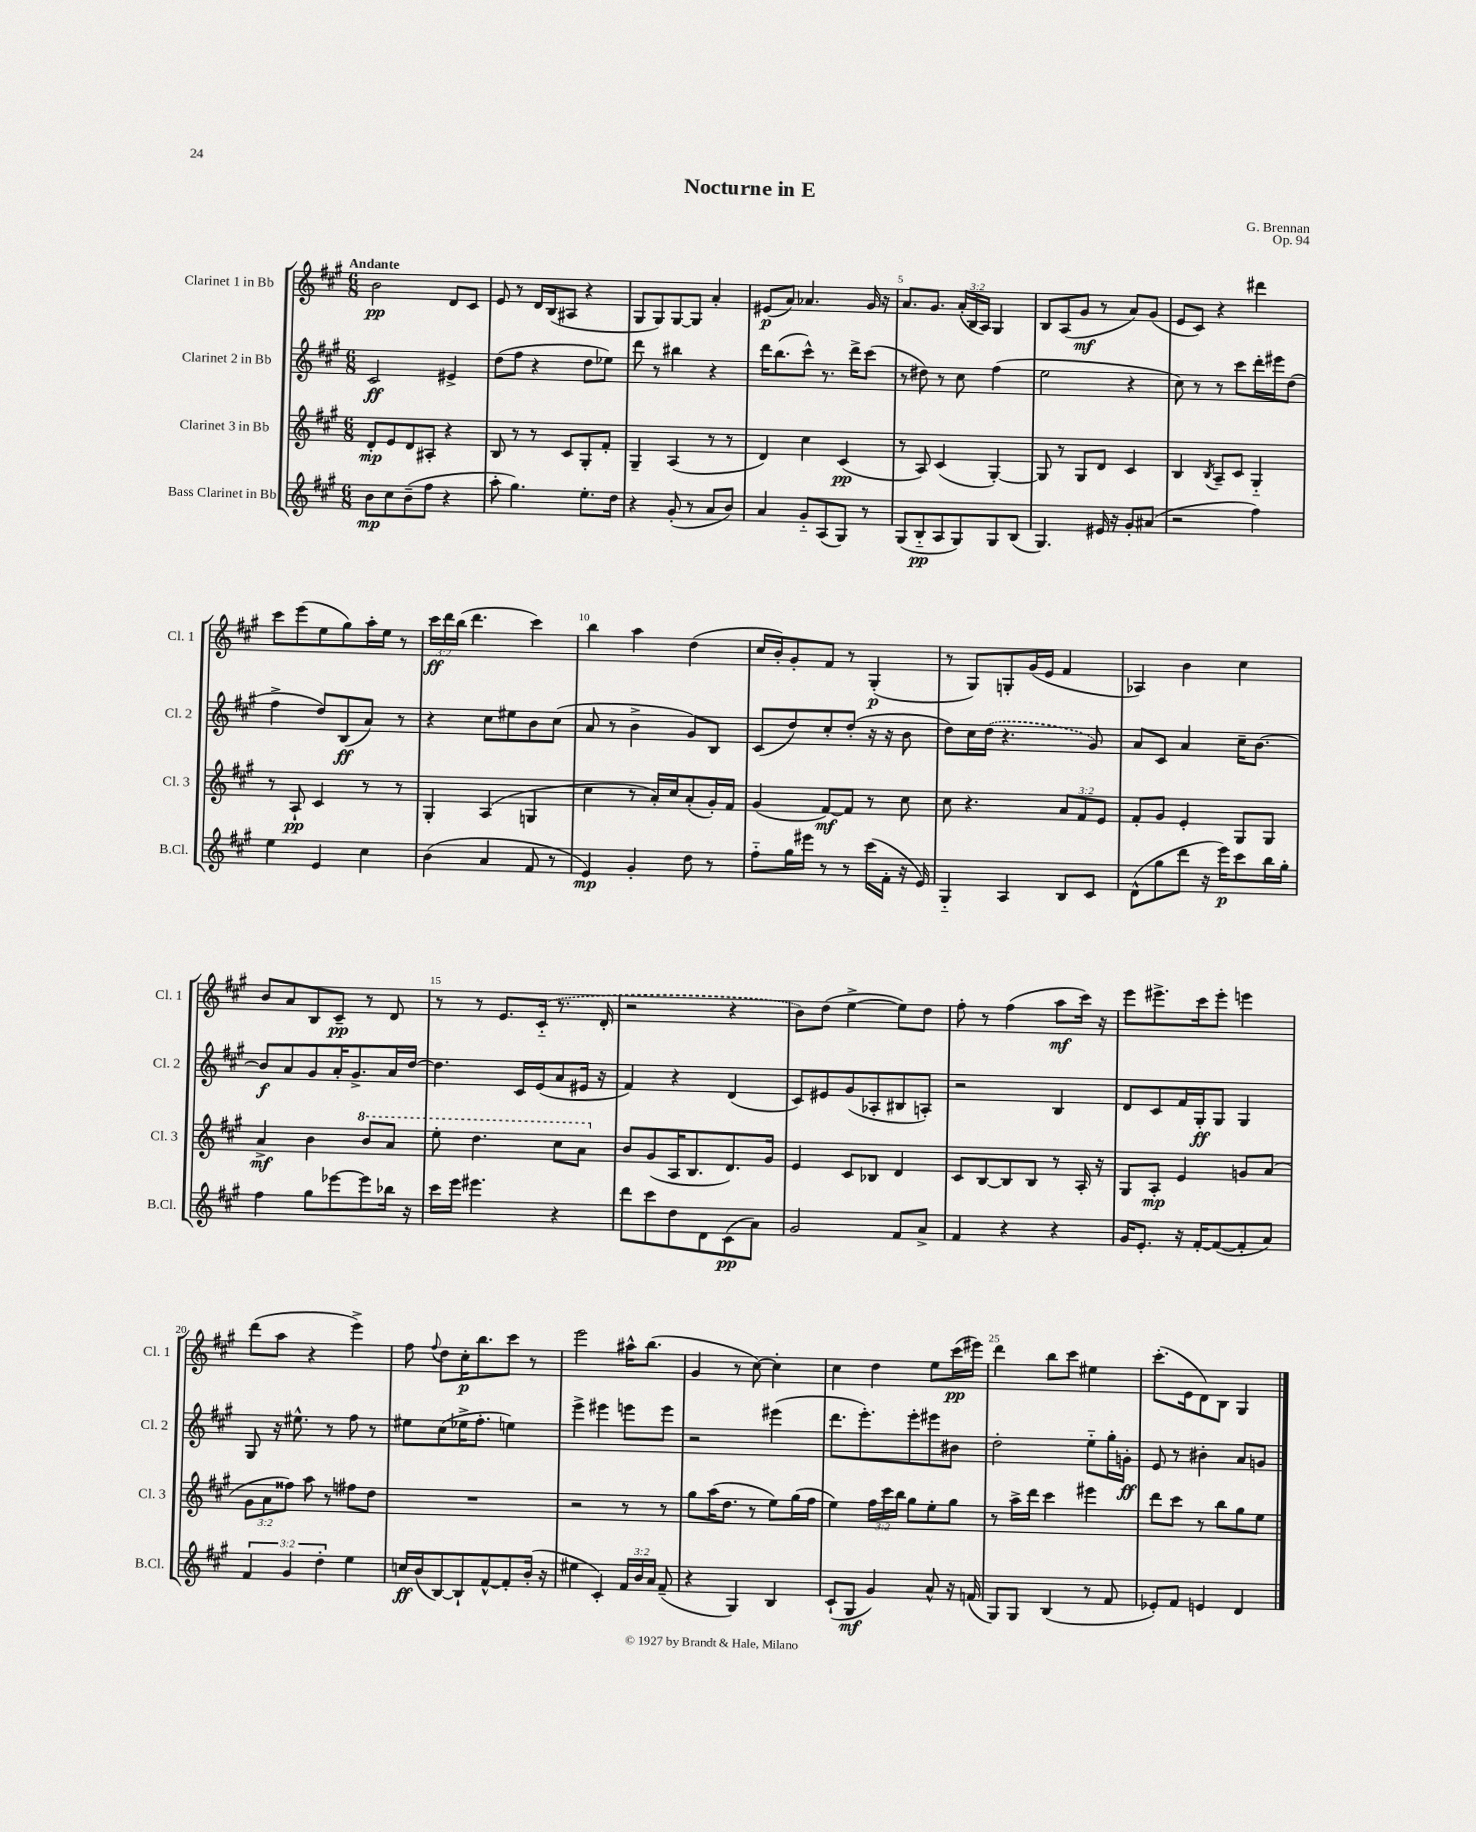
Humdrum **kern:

**kern	**dynam	**kern	**dynam	**kern	**dynam	**kern	**dynam
*part4	*part4	*part3	*part3	*part2	*part2	*part1	*part1
*staff4	*staff4	*staff3	*staff3	*staff2	*staff2	*staff1	*staff1
*I"Bass Clarinet in Bb	*	*I"Clarinet 3 in Bb	*	*I"Clarinet 2 in Bb	*	*I"Clarinet 1 in Bb	*
*I'B.Cl.	*	*I'Cl. 3	*	*I'Cl. 2	*	*I'Cl. 1	*
*clefG2	*	*clefG2	*	*clefG2	*	*clefG2	*
*k[f#c#g#]	*	*k[f#c#g#]	*	*k[f#c#g#]	*	*k[f#c#g#]	*
*M6/8	*	*M6/8	*	*M6/8	*	*M6/8	*
=1	=1	=1	=1	=1	=1	=1	=1
!	!	!	!	!	!	!LO:TX:a:B:t=Andante	!
8b\L	mp	8d'/L	mp	2c#/	ff	2b\	pp
8cc#\	.	8e/	.	.	.	.	.
(8b~\	.	8d/	.	.	.	.	.
8ff#\J	.	8A#X'/J	.	.	.	.	.
4r	.	4r	.	4e#X^/	.	8d/L	.
.	.	.	.	.	.	8c#/J	.
=2	=2	=2	=2	=2	=2	=2	=2
8aa'\	.	8B/	.	(8dd\L	.	8e/	.
4.gg#\)	.	8r	.	8ff#\J	.	8r	.
.	.	8r	.	4r	.	16d/LL	.
.	.	.	.	.	.	(16B/J	.
.	.	8c#/L	.	.	.	8A#X/J	.
8.ee'\L	.	8G#'/	.	8dd\L	.	4r	.
.	.	8f#'/J	.	8ee-X\J)	.	.	.
16dd\Jk	.	.	.	.	.	.	.
=3	=3	=3	=3	=3	=3	=3	=3
4r	.	4G#~/	.	8ddd\	.	8G#/L	.
.	.	.	.	8r	.	8G#/)	.
(8g#'/	.	(4A/	.	4bb#X\	.	[8G#/	.
8r	.	.	.	.	.	8G#/J]	.
8a/L	.	8r	.	4r	.	4a'/	.
8b/J)	.	8r	.	.	.	.	.
=4	=4	=4	=4	=4	=4	=4	=4
4a/	.	4d/)	.	16ddd\KL	.	(8e#X/L	p
.	.	.	.	(8.bb\	.	.	.
.	.	.	.	.	.	8a/J)	.
8g#/L	.	4cc#\	.	8ccc#^^\J)	.	4.a-X/	.
(8A/	.	.	.	8.r	.	.	.
8G#/J)	.	(4c#/	pp	.	.	.	.
.	.	.	.	16ddd^\KL	.	.	.
8r	.	.	.	(8ccc#\J	.	16g#/	.
.	.	.	.	.	.	16r	.
=5	=5	=5	=5	=5	=5	=5	=5
(8G#/L	.	8r	.	8r	.	8.a/L	.
8B/	pp	8A/)	.	8dd#X\)	.	.	.
.	.	.	.	.	.	8.g#/J	.
8A/	.	(4c#/	.	8r	.	.	.
8G#/)	.	.	.	8cc#\	.	(24a'/LL	.
.	.	.	.	.	.	24B/	.
.	.	.	.	.	.	24A/JJ)	.
8G#/	.	[4G#'/)	.	(4ff#\	.	4G#/	.
(8B/J	.	.	.	.	.	.	.
=6	=6	=6	=6	=6	=6	=6	=6
4.G#/)	.	8G#/]	.	2ee\	.	8B/L	.
.	.	8r	.	.	.	(8A/	.
.	.	8G#/L	.	.	.	8g#/J	mf
16e#X/	.	8d/J	.	.	.	8r	.
16r	.	.	.	.	.	.	.
8g#'/L	.	4c#/	.	4r	.	8a/L)	.
(8a#X/J	.	.	.	.	.	(8g#/J	.
=7	=7	=7	=7	=7	=7	=7	=7
2r	.	4B/	.	8cc#\)	.	8e/L	.
.	.	.	.	8r	.	8c#/J)	.
.	.	8qB/	.	.	.	.	.
.	.	8A~/L	.	8r	.	4r	.
.	.	8c#/J	.	8ccc#\L	.	.	.
4ff#\)	.	4G#/	.	16ddd'\L	.	4ddd#X\	.
.	.	.	.	16eee#X\J	.	.	.
.	.	.	.	(8dd\J	.	.	.
!!LO:LB:g=z
=8	=8	=8	=8	=8	=8	=8	=8
4ee\	.	8r	.	4ff#^\	.	8ccc#\L	.
.	.	8A`/	pp	.	.	(8eee\	.
4e/	.	4c#/	.	8dd/L)	.	8ee\	.
.	.	.	.	(8B/	ff	8gg#\)	.
4cc#\	.	8r	.	8a/J)	.	16aa'\L	.
.	.	.	.	.	.	16ee\JJ	.
.	.	8r	.	8r	.	8r	.
=9	=9	=9	=9	=9	=9	=9	=9
(4b\	.	4G#'/	.	4r	.	24ccc#\LL	ff
.	.	.	.	.	.	24ddd\	.
.	.	.	.	.	.	(24bb\JJ	.
.	.	.	.	.	.	4.ddd\	.
4a/	.	(4A/	.	8cc#\L	.	.	.
.	.	.	.	8ee#X\	.	.	.
8f#/	.	4Gn/	.	8b\	.	4ccc#\)	.
8r	.	.	.	(8cc#\J	.	.	.
=10	=10	=10	=10	=10	=10	=10	=10
4e/)	mp	4cc#\	.	8a/	.	4bb\	.
.	.	.	.	8r	.	.	.
4g#'/	.	8r	.	4b^\	.	4aa\	.
.	.	16a'/LL)	.	.	.	.	.
.	.	16cc#/J	.	.	.	.	.
8dd\	.	(8a'/	.	8g#/L)	.	(4dd\	.
8r	.	16g#'/L)	.	8B/J	.	.	.
.	.	16f#/JJ	.	.	.	.	.
=11	=11	=11	=11	=11	=11	=11	=11
8ff#\L	.	(4g#/	.	(8c#/L	.	16cc#/LL	.
.	.	.	.	.	.	16b'/J)	.
16gg#\L	.	.	.	8dd/)	.	8g#'/	.
16eee#X\JJ	.	.	.	.	.	.	.
8r	.	[8f#/L)	mf	8cc#'/	.	8f#/J	.
8r	.	8f#/J]	.	(8dd'/J	.	8r	.
(16ccc#\LL	.	8r	.	16r	.	(4G#'/	p
16f#'\JJ	.	.	.	16r	.	.	.
16r	.	8cc#\	.	8b\	.	.	.
16e/)	.	.	.	.	.	.	.
=12	=12	=12	=12	=12	=12	=12	=12
4G#/	.	8cc#\	.	8dd\L)	.	8r	.
.	.	4.r	.	16cc#\L	.	8G#/L)	.
.	.	.	.	(16dd\JJ	.	.	.
4A/	.	.	.	4.r	.	8Gn'/	.
.	.	.	.	.	.	(16g#/L	.
.	.	.	.	.	.	16e/JJ	.
8B/L	.	12a/L	.	.	.	4f#/	.
.	.	12f#/	.	.	.	.	.
8c#/J	.	.	.	8g#/)	.	.	.
.	.	12e/J	.	.	.	.	.
=13	=13	=13	=13	=13	=13	=13	=13
(8d^^\L	.	8f#'/L	.	8a/L	.	4A-X/)	.
8gg#\	.	8g#/J	.	8c#/J	.	.	.
8ddd\J	.	4e'/	.	4a/	.	4b\	.
16r	.	.	.	.	.	.	.
16eee\KL)	p	.	.	.	.	.	.
8ccc#\	.	8G#/L	.	16cc#~\KL	.	4cc#\	.
.	.	.	.	[8.b\J	.	.	.
16bb\L	.	8G#/J	.	.	.	.	.
16gg#'\JJ	.	.	.	.	.	.	.
!!LO:LB:g=z
=14	=14	=14	=14	=14	=14	=14	=14
4ff#\	.	4a^/	mf	8b/L]	f	8b/L	.
.	.	.	.	8a/	.	8a/	.
8gg#\L	.	4b\	.	8g#/	.	8B/	.
[8eee-X\	.	.	.	16a'/K	.	8c#~/J	pp
.	.	.	.	8.g#^/	.	.	.
*	*	*8va	*	*	*	*	*
8eee-\]	.	8bb/L	.	.	.	8r	.
16bb-X\Jk	.	8aa/J	.	16a/L	.	8d/	.
16r	.	.	.	[16dd/JJ	.	.	.
=15	=15	=15	=15	=15	=15	=15	=15
16ccc#\LL	.	8eee'\	.	4.dd\]	.	8r	.
16eee\JJ	.	.	.	.	.	.	.
4.eee#X\	.	4.ddd\	.	.	.	8r	.
.	.	.	.	.	.	8.e/L	.
.	.	.	.	16c#/LL	.	.	.
.	.	.	.	(16e/J	.	(16c#/Jk	.
4r	.	8ccc#\L	.	8a/	.	8.r	.
.	.	8aa\J	.	16e#X/Jk	.	.	.
.	.	.	.	16r	.	16d'/	.
=16	=16	=16	=16	=16	=16	=16	=16
*	*	*X8va	*	*	*	*	*
8ddd\L	.	8b/L	.	4f#/)	.	2r	.
8ccc#\	.	(8g#/	.	.	.	.	.
8dd\	.	16A/K	.	4r	.	.	.
.	.	8.B/	.	.	.	.	.
8d\	.	.	.	.	.	.	.
(8c#\	pp	8.d/)	.	(4d/	.	4r	.
8a\J)	.	.	.	.	.	.	.
.	.	16g#/Jk	.	.	.	.	.
=17	=17	=17	=17	=17	=17	=17	=17
2g#/	.	4e/	.	8c#/L)	.	8b\L)	.
.	.	.	.	8e#X/	.	(8dd\J	.
.	.	8c#/L	.	(8g#/	.	[4ee^\	.
.	.	8B-X/J	.	8A-X'/	.	.	.
8f#/L	.	4d/	.	8B#X/	.	8ee\L])	.
8a^/J	.	.	.	8An'/J)	.	8dd\J	.
=18	=18	=18	=18	=18	=18	=18	=18
4f#/	.	8c#/L	.	2r	.	8ff#'\	.
.	.	[8B/	.	.	.	8r	.
4r	.	8B/]	.	.	.	(4ff#\	.
.	.	8B/J	.	.	.	.	.
4r	.	8r	.	4B/	.	8aa\L	mf
.	.	16A'/	.	.	.	16ccc#\Jk)	.
.	.	16r	.	.	.	16r	.
=19	=19	=19	=19	=19	=19	=19	=19
16g#/KL	.	8G#/L	.	8d/L	.	8eee\L	.
8.e'/J	.	.	.	.	.	.	.
.	.	8A'/J	mp	8c#/	.	8.eee#X^\	.
16r	.	4e/	.	16f#/L	.	.	.
[16f#'/KL	.	.	.	16G#'/J	ff	16ccc#\k	.
(8f#/_	.	.	.	8G#/J	.	8eee#'\J	.
8f#'/]	.	8gn/L	.	4G#/	.	4eeen\	.
8a/J)	.	(8a/J	.	.	.	.	.
!!LO:LB:g=z
=20	=20	=20	=20	=20	=20	=20	=20
6f#/	.	12g#\L	.	8G#/	.	(8ddd\L	.
.	.	12a\	.	.	.	.	.
.	.	.	.	16r	.	8aa\J	.
6g#/	.	12ff##X\J)	.	.	.	.	.
.	.	.	.	8.ee#X^^\	.	.	.
.	.	8aa\	.	.	.	4r	.
6dd'\	.	.	.	.	.	.	.
.	.	8r	.	8r	.	.	.
4ee\	.	8ff#X\L	.	8ff#\	.	4eee^\)	.
.	.	8dd\J	.	8r	.	.	.
=21	=21	=21	=21	=21	=21	=21	=21
16ccn/LL	ff	2.r	.	8ee#X\L	.	8ff#\	.
(16b/J	.	.	.	.	.	.	.
.	.	.	.	.	.	8qqff#/	.
[8B/)	.	.	.	(8cc#\	.	8dd\L	.
8B`/]	.	.	.	16ee-X^\K	.	16cc#'\K	p
.	.	.	.	8.ff#'\J	.	8.bb\	.
[8f#^^/	.	.	.	.	.	.	.
8f#'/]	.	.	.	4een\)	.	8ccc#\J	.
(16b'/Jk	.	.	.	.	.	8r	.
16r	.	.	.	.	.	.	.
=22	=22	=22	=22	=22	=22	=22	=22
4ee#X\	.	2r	.	4eee^\	.	2eee\	.
4c#'/)	.	.	.	4eee#X\	.	.	.
24f#/LL	.	8r	.	8eeen\L	.	16aa#X^^\KL	.
24b/	.	.	.	.	.	.	.
.	.	.	.	.	.	(8.bb\J	.
24a/JJ	.	.	.	.	.	.	.
(8f#~/	.	8r	.	8eee\J	.	.	.
=23	=23	=23	=23	=23	=23	=23	=23
4r	.	8gg#\L	.	2r	.	4g#/	.
.	.	(16aa\K	.	.	.	.	.
.	.	8.dd\J	.	.	.	.	.
4G#/)	.	.	.	.	.	8r	.
.	.	8r	.	.	.	[8cc#\)	.
4B/	.	8ee\L)	.	(4eee#X\	.	4cc#'\]	.
.	.	(16gg#\L	.	.	.	.	.
.	.	16ff#\JJ	.	.	.	.	.
=24	=24	=24	=24	=24	=24	=24	=24
(8c#`/L	.	4ee\)	.	8.ddd\L	.	4cc#\	.
8G#/J	mf	.	.	.	.	.	.
.	.	.	.	8.eee'\)	.	.	.
4g#/)	.	24ff#\LL	.	.	.	4dd\	.
.	.	24ccc#\	.	.	.	.	.
.	.	24bb\JJ	.	.	.	.	.
.	.	8gg#\L	.	8eee'\	.	.	.
8a^^/	.	8ee'\	.	8eee#X\	.	8ee\L	.
16r	.	8gg#\J	.	8b#X\J	.	(16ccc#\L	pp
(16fn/	.	.	.	.	.	16eee#X\JJ)	.
=25	=25	=25	=25	=25	=25	=25	=25
8G#/L)	.	8r	.	2dd'\	.	4ddd\	.
8G#/J	.	16aa^\LL	.	.	.	.	.
.	.	16ddd\JJ	.	.	.	.	.
(4B/	.	4ccc#\	.	.	.	8bb\L	.
.	.	.	.	.	.	8ccc#\J	.
8r	.	4eee#X\	.	8ee\L	.	4ee#X\	.
8f#/	.	.	.	16gg#'\L	.	.	.
.	.	.	.	16gn'\JJ	ff	.	.
=26	=26	=26	=26	=26	=26	=26	=26
8e-X'/L)	.	8ddd\L	.	8e/	.	(8.ccc#'\L	.
8f#/J	.	8ccc#\J	.	8r	.	.	.
.	.	.	.	.	.	16e\k	.
4en/	.	8r	.	4b#X'\	.	8d\)	.
.	.	8bb\L	.	.	.	8B\J	.
4d/	.	8gg#\	.	8a/L	.	4G#/	.
.	.	8ee\J	.	8gn/J	.	.	.
==	==	==	==	==	==	==	==
*-	*-	*-	*-	*-	*-	*-	*-
